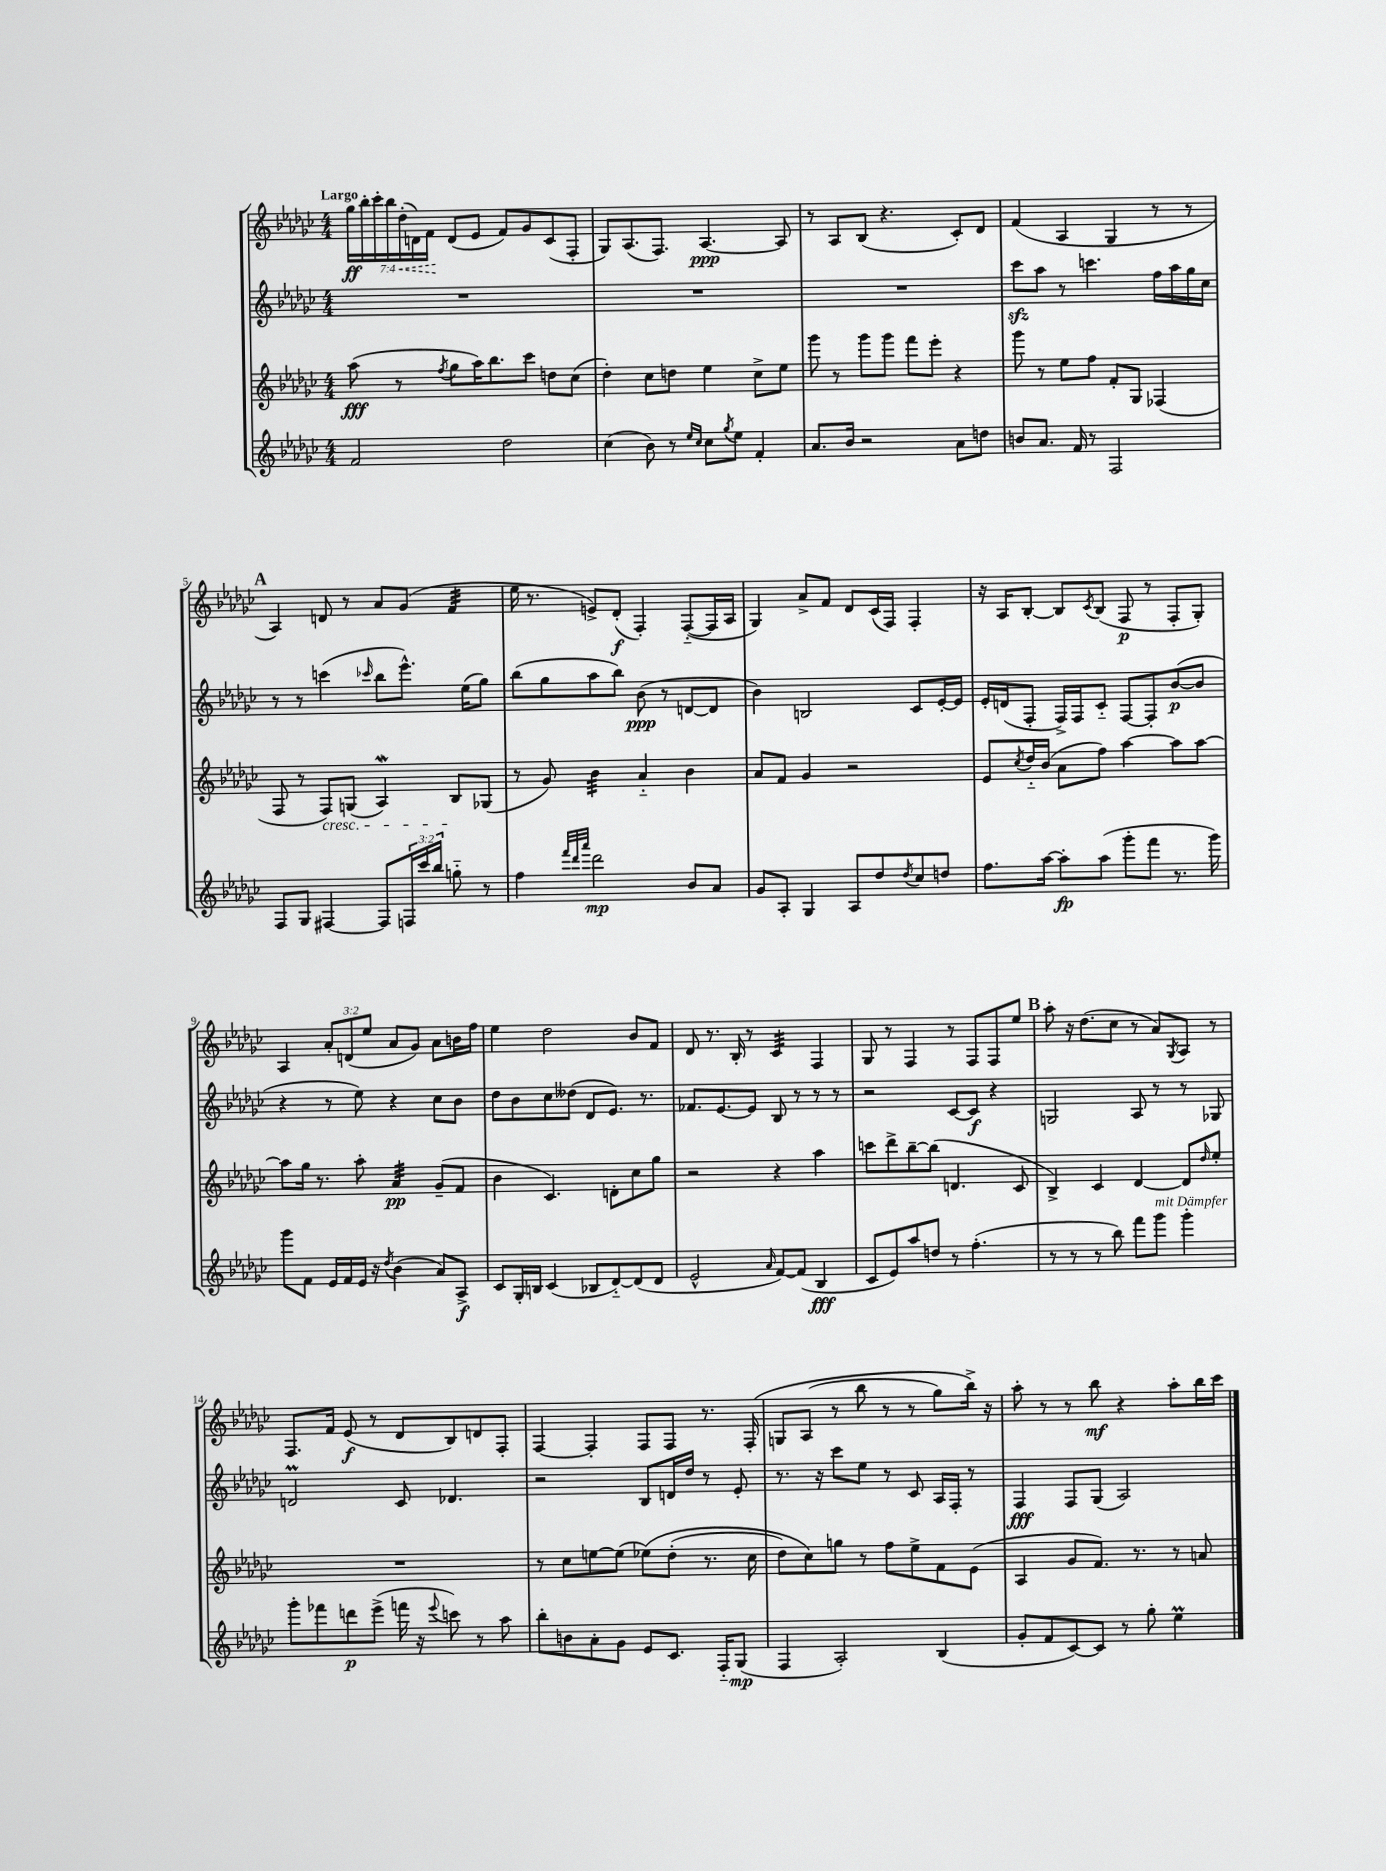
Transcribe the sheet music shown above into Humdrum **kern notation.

**kern	**kern	**kern	**kern
*staff4	*staff3	*staff2	*staff1
*clefG2	*clefG2	*clefG2	*clefG2
*k[b-e-a-d-g-c-]	*k[b-e-a-d-g-c-]	*k[b-e-a-d-g-c-]	*k[b-e-a-d-g-c-]
*M4/4	*M4/4	*M4/4	*M4/4
2f/	(8aa-\	1r	28gg-\LL
.	.	.	28bb-'\
.	.	.	28ccc-'\
.	.	.	28bb-\
.	8r	.	.
.	.	.	(28dd-'\
.	.	.	28d\)
.	.	.	28f\JJ
.	8qff/	.	.
.	8gg-\L	.	(8d/L
.	16aa-\K)	.	8e-/J
.	8.bb-\	.	.
2dd-\	.	.	8f/L)
.	8ccc-\J	.	8g-/
.	8dd\L	.	(8c-/
.	(8cc-\J	.	8F'/J
=	=	=	=
(4cc-\	4dd-'\)	1r	8G-/L)
.	.	.	(8.A-/
8b-\)	8cc-\L	.	.
.	.	.	8.F/J)
8r	8dd\J	.	.
16qqee-/LL	.	.	.
16qqcc-/JJ	.	.	.
8cc-\L	4ee-\	.	[4.A-/
8qgg-/	.	.	.
8ee-\J	.	.	.
4f'/	8cc-^\L	.	.
.	8ee-\J	.	8A-/]
=	=	=	=
8.a-/L	8ggg-\	1r	8r
.	8r	.	8A-/L
16b-/Jk	.	.	.
2r	8ggg-\L	.	(8B-/J
.	8ggg-\J	.	4.r
.	8fff\L	.	.
.	8eee-'\J	.	.
8a-\L	4r	.	8c-'/L)
8dd\J	.	.	8d-/J
=	=	=	=
8b/L	8ggg-\	8ccc-\L	(4f/
8.a-/J	8r	8aa-\J	.
.	8ee-\L	8r	4A-/
16f/	.	.	.
8r	8ff\J	4.ccc\	.
2F/	8f'/L	.	4G-/
.	8G-/J	.	.
.	(4F-/	16ff\LL	8r
.	.	16aa-\	.
.	.	16gg-\	8r
.	.	16cc-\JJ	.
=	=	=	=
8F/L	8F/	8r	4A-/)
8G-/J	8r	8r	.
[4F#/	8F/L)	(4ccc\	8d/
.	(8G/J	.	8r
.	.	16qqccc-/	.
8F#/]L	4A-/)	8bb-\L	8a-/L
24F/L	.	8.eee-^^\J)	(8g-/J
24ccc-/	.	.	.
24bb-/JJ	.	.	.
8gg'~\	8B-/L	.	4f/
.	.	(16ee-\LK	.
8r	(8G-/J	8gg-\J)	.
=	=	=	=
4ff\	8r	(8bb-\L	16ee-\
.	.	.	8.r
.	8g-/)	8gg-\	.
32qqfff/LLL	.	.	.
32qqddd-/	.	.	.
32qqaaa-/JJJ	.	.	.
2ddd-\	4b-\	8aa-\	8e^/L)
.	.	8bb-\J)	(8d-'/J
.	4a-'~/	(8b-\	4F'/)
.	.	8r	.
8b-/L	4b-\	[8d/L	([8F'~/L
8a-/J	.	8d/]J	16F/]L
.	.	.	16A-/JJ
=	=	=	=
8g-/L	8a-/L	4b-\)	4G-/)
8A-'/J	8f/J	.	.
4G-/	4g-/	2B/	8a-^/L
.	.	.	8f/J
8A-/L	2r	.	8d-/L
8dd-/	.	.	(16c-/L
.	.	.	16F/JJ)
8qdd-/	.	.	.
8cc-/	.	8c-/L	4F'/
8dd/J	.	[16e-'/L	.
.	.	16e-/]JJ	.
=	=	=	=
8.ff\L	8e-/L	16e-'/LL	16r
.	.	(16d/J	16A-/LK
.	8qcc-/	.	.
.	16dd-'~/L	8F'/J	[8B-'/J
[16aa-\Jk	(16b-/JJ	.	.
8aa-'\]L	8a-\L	16F^/LL)	8B-/]L
.	.	16F/J	.
.	.	.	8qc-/
(8aa-\J	8ff\J)	8c-'~/J	(8B-/J
8ggg-'\L	[4aa-\	[8F/L	8F/
8fff\J	.	8F'/]	8r
8.r	8aa-\]L	([8b-/	8F'/L
.	[8aa-\J	8b-/]J	8G-'/J)
16ggg-\)	.	.	.
=	=	=	=
8ggg-\L	8aa-\]L	4r	4A-/
8f\J	16gg-\Jk	.	.
.	8.r	.	.
16e-/LL	.	8r	12a-'/L
16f/	.	.	.
.	.	.	(12d/
16e-/JJ	8aa-'\	8ee-\)	.
.	.	.	12ee-/J
16r	.	.	.
8qdd-/	.	.	.
(4b-\	4a-/	4r	8a-/L
.	.	.	8g-/J)
8a-/L)	(8g-~/L	8cc-\L	8a-\L
8A-^/J	8f/J	8b-\J	16b\L
.	.	.	16ff\JJ
=	=	=	=
8c-/L	4b-\	8dd-\L	4ee-\
16G-'/L	.	8b-\	.
16B/JJ	.	.	.
(4c-/	4.c-/)	8cc-\	2dd-\
.	.	(8dd--\J	.
8B-/L	.	8d-/L	.
[8d-'~/)	8d'\L	8.e-/J)	.
(8d-/]	8cc-\	.	8b-/L
.	.	8.r	.
8d-/J	8gg-\J	.	8f/J
=	=	=	=
2e-^^/	2r	8.f-/L	8d-/
.	.	.	8.r
.	.	[8.e-/	.
.	.	.	16B-'/
.	.	8e-/]J	8r
16qqa-/	.	.	.
[8f/L)	4r	8B-/	4c-/
(8f/]J	.	8r	.
4B-/	4aa-\	8r	4F/
.	.	8r	.
=	=	=	=
8c-/L	8ccc\L	2r	8G-/
8e-/)	8ddd-^\	.	8r
8aa-/	[8bb-~\	.	4F/
8dd/J	(8bb-\]J	.	.
8r	4.d/	[8c-/L	8r
(4.ff'\	.	8c-/]J	8F/L
.	.	4r	8F/
.	8c-/	.	8ee-/J
=	=	=	=
8r	4B-^/)	2G/	8aa-'\
8r	.	.	16r
.	.	.	(8.dd-\L
8r	4c-/	.	.
8bb-\)	.	.	8cc-\J
8fff\L	[4d-/	8A-/	8r
8ggg-\J	.	8r	8a-/L)
.	.	.	8qG-/
4ggg-'\	8d-/]L	8r	8A-/J
.	16qqdd-/	.	.
.	8ee-'/J	8G-/	8r
=	=	=	=
8ggg-'\L	1r	2d/	8.F/L
8fff-\	.	.	.
.	.	.	16f/Jk
8ddd\	.	.	(8e-/
(8eee-^\J	.	.	8r
16fff\	.	8c-/	8d-/L
16r	.	.	.
8qqeee-/	.	.	.
8ccc\)	.	4.d-/	8B-/)
8r	.	.	8d/
8aa-\	.	.	8F'/J
=	=	=	=
8bb-'\L	8r	2r	[4F/
8b\	8cc-\L	.	.
8a-'\	[8ee\	.	4F'/]
8g-\J	(8ee\]J	.	.
8e-/L	&(8ee-\L)	8B-/L	8F/L
8.c-/J	(8dd-'\J	16d/L	8F/J
.	.	16dd-/JJ	.
.	8.r	8r	8.r
16F'~/LK	.	.	.
(8G-/J	.	8e-'/	.
.	16cc-\	.	&(16F'/
=	=	=	=
4F/	8dd-\L)	8.r	8G/L
.	8cc-\&)	.	(8A-/J
.	.	16r	.
2A-'/)	8gg\J	8ccc-\L	8r
.	8r	8ee-\J	8bb-\
.	8ff\L	8r	8r
.	8ee-^\	8c-/	8r
(4B-/	8f\	16A-/LL	8gg-\L)
.	.	16F'/JJ	.
.	(8e-\J	8r	16bb-^\Jk&)
.	.	.	16r
=	=	=	=
8g-'/L	4A-/	4F/	8aa-'\
8f/	.	.	8r
[8c-/)	8g-/L	8F/L	8r
8c-/]J	8.f/J)	(8G-/J	8bb-\
8r	.	2A-/)	4r
.	8.r	.	.
8gg-'\	.	.	.
4ee-\	8r	.	8aa-'\L
.	8a/	.	16bb-\L
.	.	.	16ccc-\JJ
==	==	==	==
*-	*-	*-	*-
